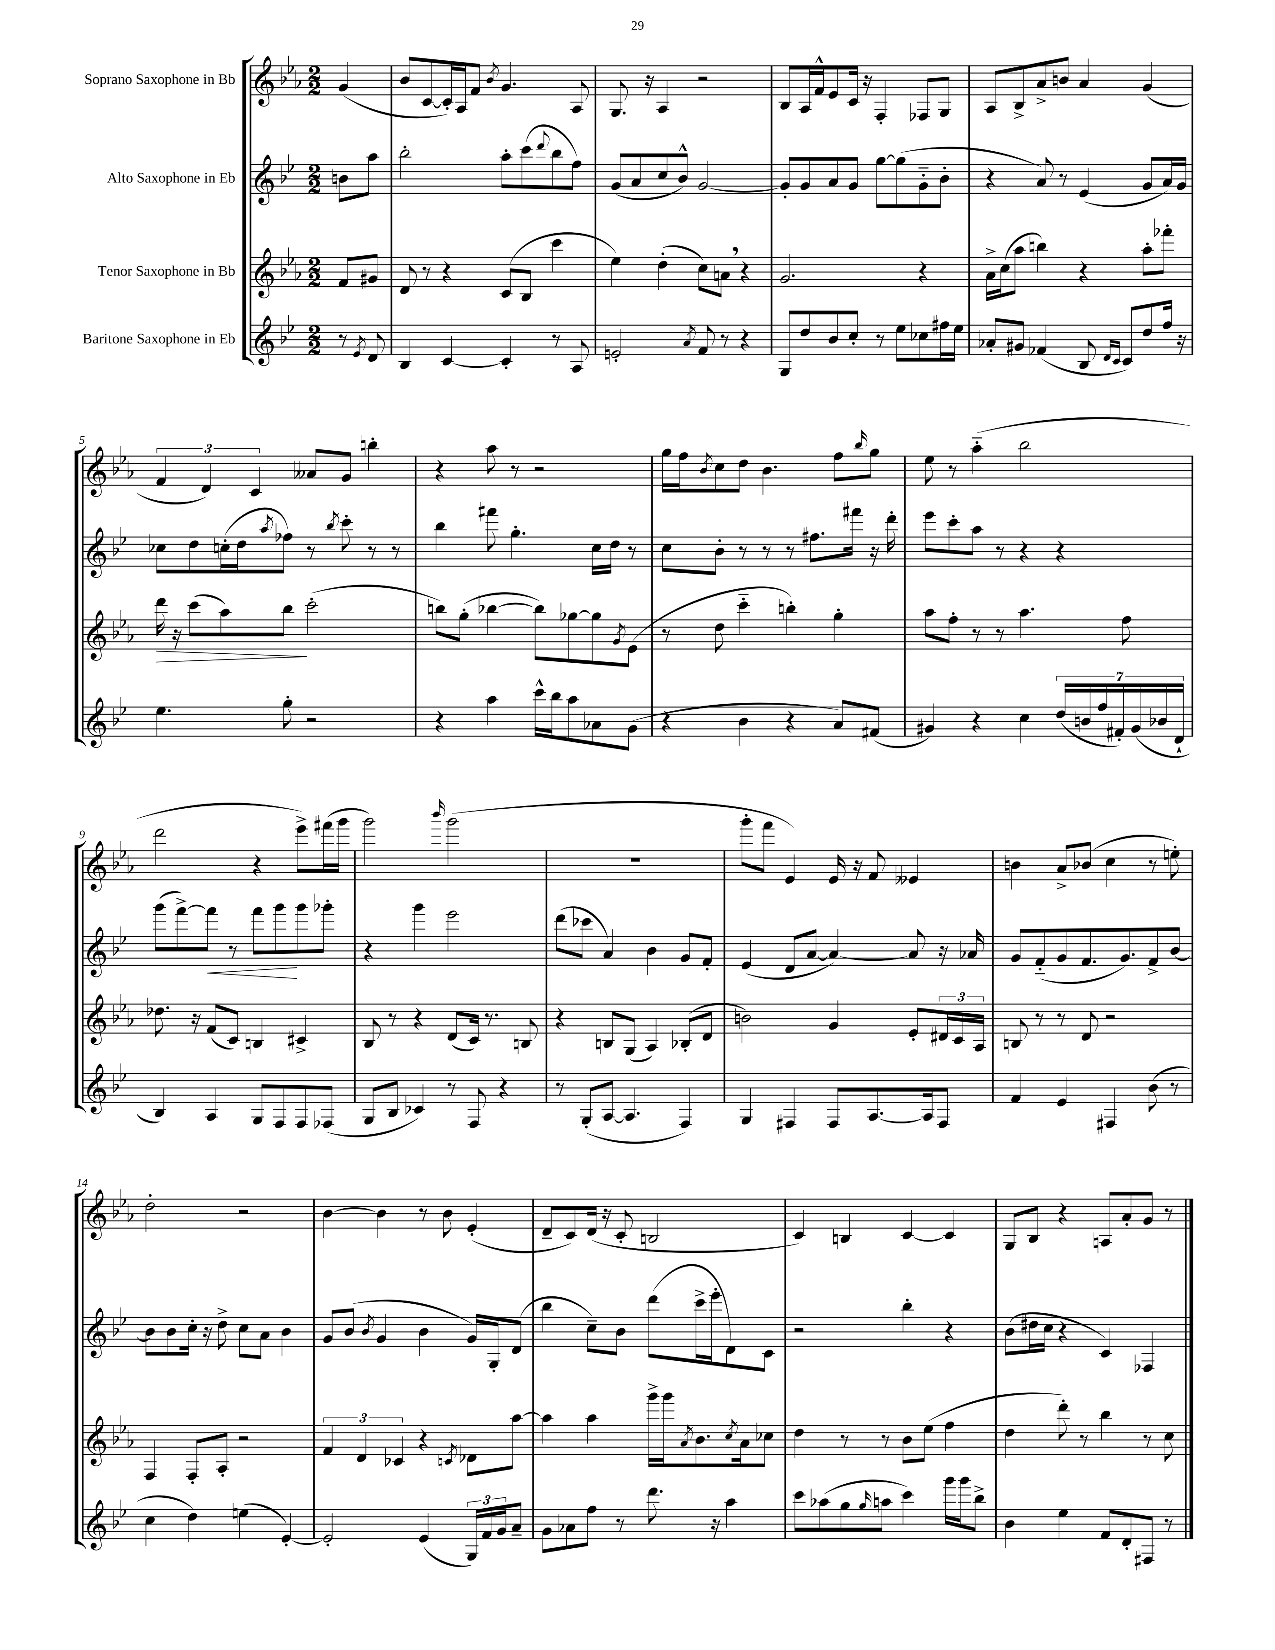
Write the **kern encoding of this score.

**kern	**kern	**dynam	**kern	**dynam	**kern
*part4	*part3	*part3	*part2	*part2	*part1
*staff4	*staff3	*staff3	*staff2	*staff2	*staff1
*I"Baritone Saxophone in Eb	*I"Tenor Saxophone in Bb	*	*I"Alto Saxophone in Eb	*	*I"Soprano Saxophone in Bb
*clefG2	*clefG2	*	*clefG2	*	*clefG2
*k[b-e-]	*k[b-e-a-]	*	*k[b-e-]	*	*k[b-e-a-]
*M2/2	*M2/2	*	*M2/2	*	*M2/2
=	=	=	=	=	=
8r	8f/L	.	8bn\L	.	(4g/
8qe-/	.	.	.	.	.
8d/	8g#X/J	.	8aa\J	.	.
=1	=1	=1	=1	=1	=1
4B-/	8d/	.	2bb-'\	.	8b-/L
.	8r	.	.	.	[8c/
[4c/	4r	.	.	.	16c'/L])
.	.	.	.	.	16A-/J
.	.	.	.	.	8f/J
.	.	.	.	.	8qb-/
4c'/]	(8c/L	.	8aa'\L	.	4.g/
.	8B-/J	.	(8ccc\	.	.
.	.	.	8qqddd/	.	.
8r	4ccc\	.	8bb-\	.	.
8A/	.	.	8ff\J)	.	8A-/
=2	=2	=2	=2	=2	=2
2en'/	4ee-\)	.	(8g/L	.	8.G/
.	.	.	8a/	.	.
.	.	.	.	.	16r
.	(4dd'\	.	8cc/	.	4A-/
.	.	.	8b-^^/J)	.	.
8qa/	.	.	.	.	.
8f/	8cc\L)	.	[2g/	.	2r
8r	8an,\J	.	.	.	.
4r	4r	.	.	.	.
=3	=3	=3	=3	=3	=3
8G/L	2.g/	.	8g'/L]	.	8B-/L
8dd/	.	.	8g/	.	16A-/L
.	.	.	.	.	16f^^/J
8b-/	.	.	8a/	.	8e-/
8cc'/J	.	.	8g/J	.	16c/Jk
.	.	.	.	.	16r
8r	.	.	[8gg\L	.	4F'/
8ee-\L	.	.	(8gg\]	.	.
8cc-X\	4r	.	8g\	.	8F-X/L
16ff#X\L	.	.	8b-'\J	.	8G/J
16ee-\JJ	.	.	.	.	.
=4	=4	=4	=4	=4	=4
8a-X'/L	16a-^\LL	.	4r	.	8A-/L
.	(16cc\J	.	.	.	.
8g#X/J	8aa-\J	.	.	.	8B-^/
(4f-X/	4bbn\)	.	8a/)	.	8a-^/
.	.	.	8r	.	8bn/J
8B-/	4r	.	(4e-/	.	4a-/
16qqd/LL	.	.	.	.	.
16qqc/JJ	.	.	.	.	.
8c/L)	.	.	.	.	.
8dd/	8aa-'\L	.	8g/L	.	(4g/
16ff/Jk	8fff-X'\J	.	16a/L)	.	.
16r	.	.	16g/JJ	.	.
!!LO:LB:g=z
=5	=5	=5	=5	=5	=5
!	!	!LO:HP:b	!	!	!
4.ee-\	16ddd\	>	8cc-X\L	.	6f/
.	16r	.	.	.	.
.	(8ccc\L	.	8dd\	.	.
.	.	.	.	.	6d/)
.	8aa-\)	.	(16ccn'\L	.	.
.	.	.	16dd\J	.	.
.	.	.	.	.	6c/
.	.	.	8qaa/	.	.
8gg'\	8bb-\J	.	8ff-X\J)	.	.
2r	(2ccc'\	]	8r	.	8a--X/L
.	.	.	8qbb-/	.	.
.	.	.	8ccc'\	.	8g/J
.	.	.	8r	.	4bbn'\
.	.	.	8r	.	.
=6	=6	=6	=6	=6	=6
4r	8bbn\L)	.	4bb-\	.	4r
.	(8gg'\J	.	.	.	.
4aa\	[4bb-X\	.	8fff#X\	.	8aa-\
.	.	.	4.gg'\	.	8r
16ccc^^\LL	8bb-\L])	.	.	.	2r
16bb-\J	.	.	.	.	.
8aa\	[8gg-X\	.	.	.	.
8a-X\	8gg-\]	.	16cc\LL	.	.
.	.	.	16dd\JJ	.	.
.	8qg/	.	.	.	.
(8g\J	(8e-\J	.	8r	.	.
=7	=7	=7	=7	=7	=7
4r	8r	.	8cc\L	.	16gg\LL
.	.	.	.	.	16ff\J
.	.	.	.	.	8qb-/
.	8dd\	.	8b-'\J	.	8cc\
4b-\	4ccc\	.	8r	.	8dd\J
.	.	.	8r	.	4.b-\
4r	4bbn'\)	.	8r	.	.
.	.	.	8.ff#X\L	.	.
8a/L)	4gg'\	.	.	.	8ff\L
.	.	.	16fff#X\Jk	.	.
.	.	.	.	.	16qqbb-/
(8f#X/J	.	.	16r	.	8gg\J
.	.	.	16ddd'\	.	.
=8	=8	=8	=8	=8	=8
4g#X/)	8aa-\L	.	8eee-\L	.	8ee-\
.	8ff'\J	.	8ccc'\	.	8r
4r	8r	.	8aa\J	.	(4aa-\
.	8r	.	8r	.	.
4cc\	4.aa-\	.	4r	.	2bb-\
(28dd/LL	.	.	4r	.	.
28bn/	.	.	.	.	.
28ff/	.	.	.	.	.
28f#X'/)	.	.	.	.	.
.	8ff\	.	.	.	.
(28g#/	.	.	.	.	.
28b-X/	.	.	.	.	.
28d`/JJ	.	.	.	.	.
!!LO:LB:g=z
=9	=9	=9	=9	=9	=9
4B-/)	8.dd-X\	.	(8ggg\L	.	2ddd\
.	.	.	[8fff^\)	.	.
.	16r	.	.	.	.
!	!	!	!	!LO:HP:b	!
4A/	(8f/L	.	8fff\J]	<	.
.	8c/J)	.	8r	.	.
8G/L	4Bn/	.	8fff\L	.	4r
8F/	.	.	8ggg\	.	.
8F/	4c#X^/	.	8ggg\	[	8eee-^\L)
(8F-X/J	.	.	8ggg-X'\J	.	(16fff#X\L
.	.	.	.	.	16ggg\JJ
=10	=10	=10	=10	=10	=10
8G/L	8B-/	.	4r	.	2ggg\)
8B-/J	8r	.	.	.	.
4c-X/)	4r	.	4ggg\	.	.
.	.	.	.	.	16qqbbb-/
8r	(8d/L	.	2eee-\	.	(2ggg\
8F/	16c/Jk)	.	.	.	.
.	8.r	.	.	.	.
4r	.	.	.	.	.
.	8Bn/	.	.	.	.
=11	=11	=11	=11	=11	=11
8r	4r	.	(8ddd\L	.	1r
(8G'/L	.	.	8ccc-X\J	.	.
[8A/J	8Bn/L	.	4a/)	.	.
4.A/]	(8G/J	.	.	.	.
.	4A-/)	.	4b-\	.	.
4F/)	(8B-X'/L	.	8g/L	.	.
.	8d/J	.	8f'/J	.	.
=12	=12	=12	=12	=12	=12
4G/	2bn\)	.	(4e-/	.	8ggg'\L
.	.	.	.	.	8fff\J
4F#X/	.	.	8d/L	.	4e-/)
.	.	.	[8a/J	.	.
8F#/L	4g/	.	4a/_)	.	16e-/
.	.	.	.	.	16r
[8.A/	.	.	.	.	8f/
.	8e-'/L	.	8a/]	.	4e--X/
16A/k]	.	.	.	.	.
8F#/J	24d#X/L	.	16r	.	.
.	24c/	.	.	.	.
.	.	.	16a-X/	.	.
.	24A-/JJ	.	.	.	.
=13	=13	=13	=13	=13	=13
4f/	8Bn/	.	8g/L	.	4bn\
.	8r	.	(8f/	.	.
4e-/	8r	.	8g/	.	8a-^/L
.	8d/	.	8.f/	.	(8b-X/J
4F#X/	2r	.	.	.	4cc\
.	.	.	8.g/)	.	.
(8b-\	.	.	8f^/	.	8r
8r	.	.	[8b-/J	.	8een'\)
!!LO:LB:g=z
=14	=14	=14	=14	=14	=14
4cc\	4F/	.	8b-\L]	.	2dd'\
.	.	.	8b-\	.	.
4dd\)	8F'/L	.	16cc'\Jk	.	.
.	.	.	16r	.	.
.	8A-'/J	.	8dd^\	.	.
(4een\	2r	.	8cc\L	.	2r
.	.	.	8a\J	.	.
[4e-'/)	.	.	4b-\	.	.
=15	=15	=15	=15	=15	=15
2e-'/]	6f/	.	8g/L	.	[4b-\
.	.	.	(8b-/J	.	.
.	6d/	.	.	.	.
.	.	.	8qb-/	.	.
.	.	.	4g/	.	4b-\]
.	6c-X/	.	.	.	.
(4e-/	4r	.	4b-\	.	8r
.	.	.	.	.	8b-\
.	8qcn/	.	.	.	.
24G/LL)	8d-X\L	.	16g/LL)	.	(4e-'/
24f/	.	.	.	.	.
.	.	.	16G'/J	.	.
24g/J	.	.	.	.	.
8a~/J	[8aa-\J	.	(8d/J	.	.
=16	=16	=16	=16	=16	=16
8g\L	4aa-\]	.	4bb-\	.	8d~/L
8a-X\	.	.	.	.	8c/)
8ff\J	4aa-\	.	8cc~\L)	.	(16d/Jk
.	.	.	.	.	16r
8r	.	.	8b-\J	.	8c'/
8.ddd\	16ggg^\LL	.	(8ddd\L	.	2Bn/
.	16ggg\J	.	.	.	.
.	8qa-/	.	.	.	.
.	8.b-\	.	16ccc^\L	.	.
16r	.	.	16eee-'\J	.	.
4aa\	.	.	8d\)	.	.
.	8qcc/	.	.	.	.
.	16a-\k	.	.	.	.
.	8cc-X\J	.	8c\J	.	.
=17	=17	=17	=17	=17	=17
8ccc\L	4dd\	.	2r	.	4c/)
(8aa-X\	.	.	.	.	.
8gg\	8r	.	.	.	4Bn/
16qqgg/	.	.	.	.	.
8aan\J	8r	.	.	.	.
4ccc\)	8b-\L	.	4bb-'\	.	[4c/
.	(8ee-\J	.	.	.	.
16ggg\LL	4ff\	.	4r	.	4c/]
16ggg\J	.	.	.	.	.
8bb-^\J	.	.	.	.	.
=18	=18	=18	=18	=18	=18
4b-\	4dd\	.	(8b-\L	.	8G/L
.	.	.	16dd#X\L	.	8B-/J
.	.	.	16cc\JJ	.	.
4ee-\	8ddd'\)	.	4r	.	4r
.	8r	.	.	.	.
8f/L	4bb-\	.	4c/)	.	8An/L
8d'/	.	.	.	.	8a-'/
8F#X/J	8r	.	4F-X/	.	8g/J
8r	8cc\	.	.	.	8r
==	==	==	==	==	==
*-	*-	*-	*-	*-	*-
